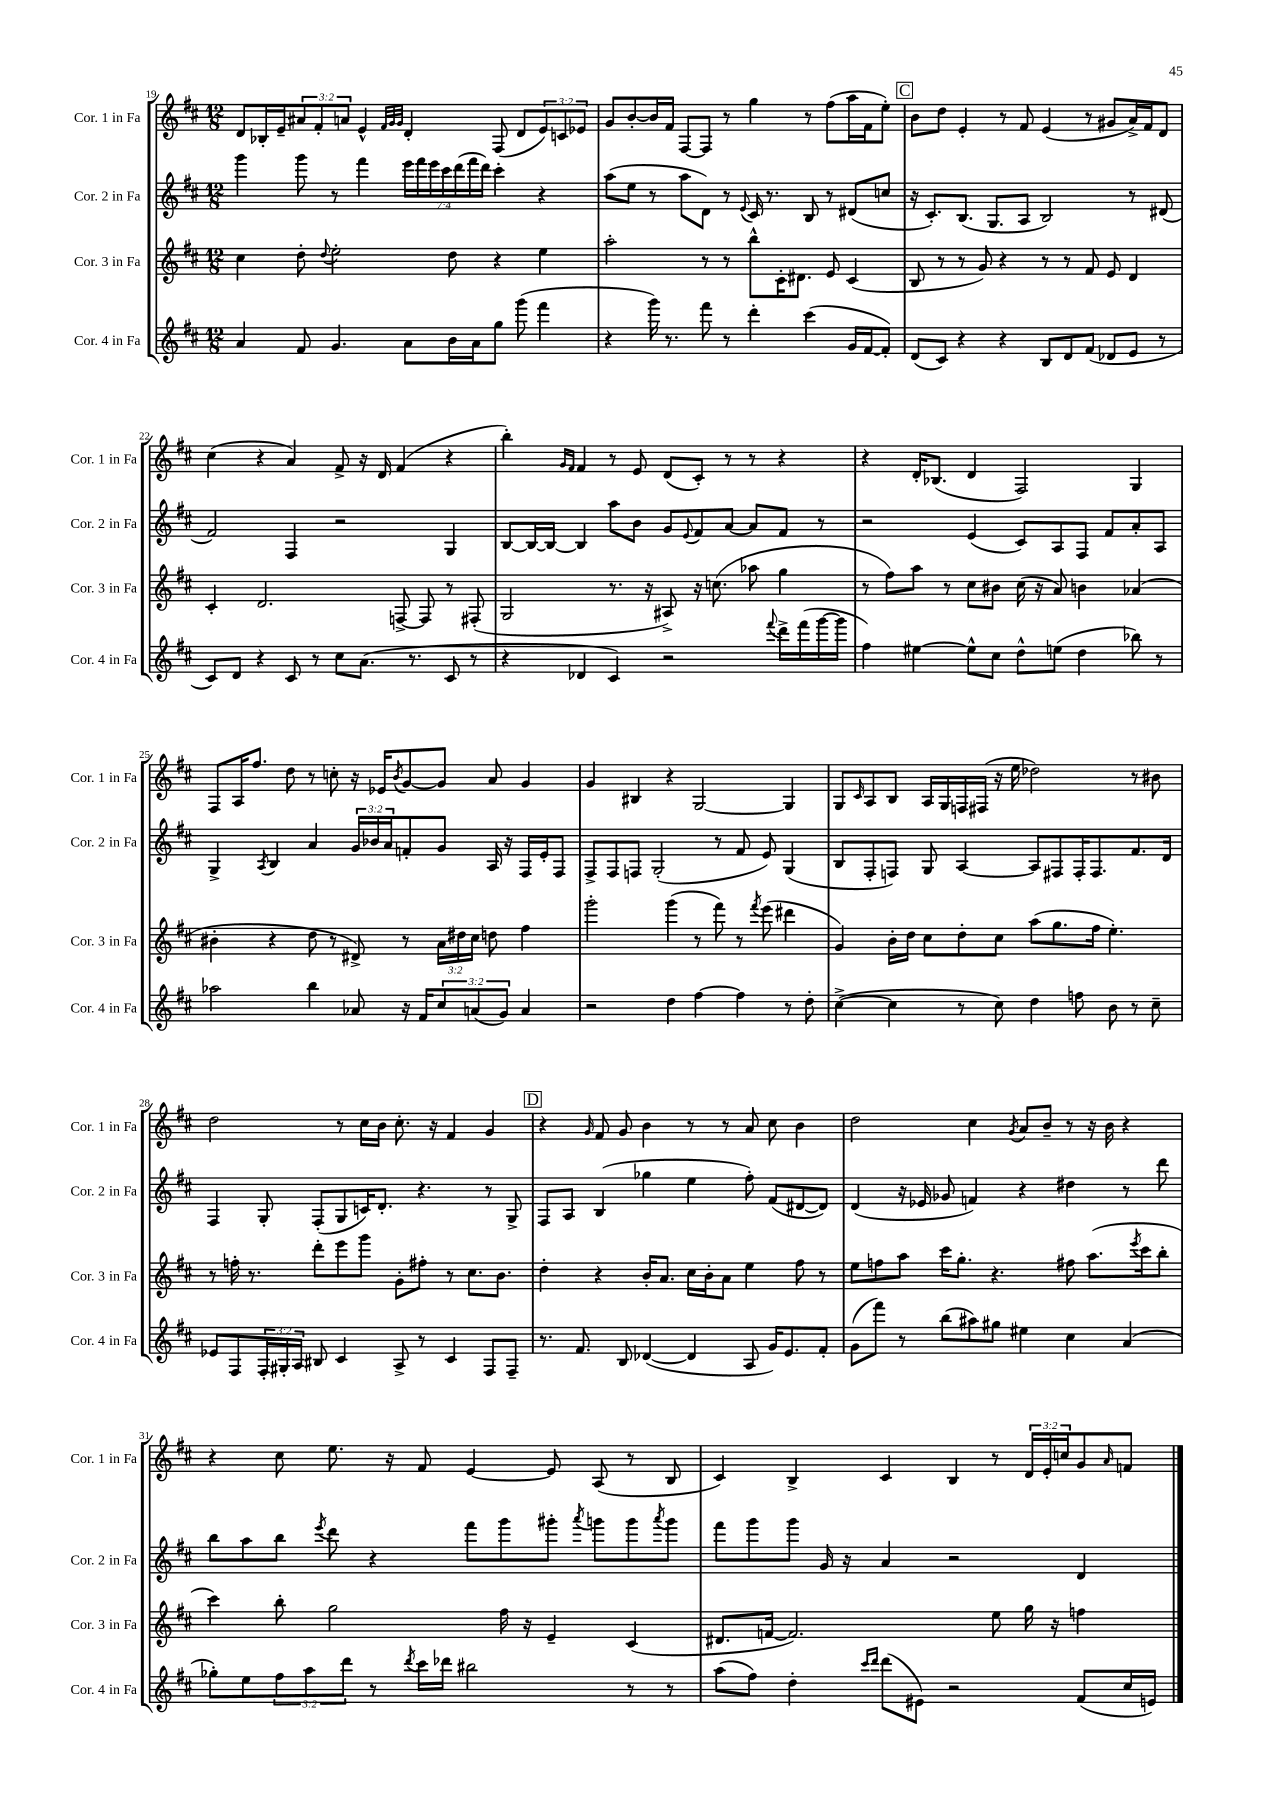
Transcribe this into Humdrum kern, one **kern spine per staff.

**kern	**kern	**kern	**kern
*staff4	*staff3	*staff2	*staff1
*clefG2	*clefG2	*clefG2	*clefG2
*k[f#c#]	*k[f#c#]	*k[f#c#]	*k[f#c#]
*M12/8	*M12/8	*M12/8	*M12/8
4a	4cc#	4ggg	8d
.	.	.	16B-'
.	.	.	16e~
8f#	8dd'	8ggg	12a#
.	.	.	12f#'
.	8qqdd	.	.
4.g	2ee'	8r	.
.	.	.	12a
.	.	4fff#	4e^^
.	.	.	32qqf#
.	.	.	32qqg
.	.	.	32qqg
8a	.	28eee	4d'
.	.	28fff#	.
.	.	28eee	.
.	.	28ccc#	.
16b	8dd	.	.
.	.	(28ddd	.
.	.	28fff#	.
16a	.	.	.
.	.	28ddd)	.
8gg	4r	4ccc#'	(8F#
(8ggg	.	.	8d
4fff#	4ee	4r	12e)
.	.	.	12c
.	.	.	12e-
=	=	=	=
4r	2aa'	(8aa	8g
.	.	8ee	[8b'
16ggg)	.	8r	16b]
8.r	.	.	16f#
.	.	8aa	[8F#
8fff#	8r	8d)	8F#]
8r	8r	8r	8r
.	.	8qqe	.
4ddd'	8bb^^	16c#	4gg
.	.	8.r	.
.	16c#'	.	.
.	8.d#	.	.
(4ccc#	.	8B	8r
.	8e	8r	(8ff#
16g	(4c#	(8d#	16aa
[16f#	.	.	16f#
8f#'])	.	8cc	8ee')
=	=	=	=
(8d	8B	16r	8b
.	.	8.c#')	.
8c#)	8r	.	8dd
4r	8r	(8.B	4e'
.	8g)	.	.
.	.	8.G	.
4r	4r	.	8r
.	.	8A	8f#
8B	8r	2B)	(4e
8d	8r	.	.
(8f#	8f#	.	8r
8d-	8e	.	8g#
8e	4d	8r	16a^)
.	.	.	16f#
8r	.	(8d#	8d
=	=	=	=
8c#)	4c#'	2f#)	(4cc#
8d	.	.	.
4r	2.d	.	4r
8c#	.	4F#	4a)
8r	.	.	.
8cc#	.	2r	8f#^
(8.a	.	.	16r
.	.	.	16d
.	[8F^	.	(4f#
8.r	.	.	.
.	8F]	.	.
8c#	8r	4G	4r
8r	(8F#'	.	.
=	=	=	=
4r	2G	[8B	4bb')
.	.	16B_	.
.	.	16B_	.
.	.	.	16qqg
.	.	.	16qqf#
4d-	.	4B]	4f#
4c#)	8.r	8aa	8r
.	.	8b	8e
.	16r	.	.
2r	8A#^)	8g	(8d
.	.	8qqe	.
.	16r	8f#	8c#')
.	(8.cc	.	.
.	.	[8a	8r
.	8aa-	8a]	8r
8qqfff#	.	.	.
16ddd^	4gg	8f#	4r
(16fff#	.	.	.
[16ggg	.	8r	.
16ggg]	.	.	.
=	=	=	=
4ff#)	8r	2r	4r
.	8ff#)	.	.
[4ee#	8aa	.	16d'
.	.	.	(8.B-
.	8r	.	.
8ee#^^]	8cc#	(4e	4d
8cc#	8b#	.	.
8dd^^	(16cc#	8c#)	2F#)
.	16r	.	.
(8ee	8a)	8A	.
4dd	4b	8F#	.
.	.	8f#	.
8bb-)	(4a-	8a'	4G
8r	.	8A	.
=	=	=	=
2aa-	4b#'	4G^	8F#
.	.	.	16A
.	.	.	8.ff#
.	.	8qA	.
.	4r	4B	.
.	.	.	8dd
4bb	8dd	4a	8r
.	8r	.	8cc'
8a-	8d#^)	24g	16r
.	.	24b-	.
.	.	.	16e-
.	.	24a	.
.	.	.	8qb
16r	8r	8f'	[8g
16f#	.	.	.
12cc#	24a	8g	8g]
.	24dd#	.	.
(12a	24cc#	.	.
.	8dd	16A	8a
12g)	.	.	.
.	.	16r	.
4a	4ff#	16F#	4g
.	.	16e'	.
.	.	8F#	.
=	=	=	=
2r	2ggg'	8F#^	4g
.	.	8F#	.
.	.	8F	4B#
.	.	(2G'	.
4dd	(4ggg	.	4r
[4ff#	8r	.	[2G
.	8fff#)	8r	.
4ff#]	8r	8f#	.
.	8qfff#	.	.
.	(8eee	8e)	.
8r	4ddd#	(4G	4G]
8dd'	.	.	.
=	=	=	=
([4cc#^	4g)	8B	8G
.	.	.	16qqc#
.	.	8F#'	8A
4cc#]	16b'	8F)	8B
.	16dd	.	.
.	8cc#	8G	16A
.	.	.	16G
8r	8dd'	[4A	16F
.	.	.	(16F#
8cc#)	8cc#	.	16r
.	.	.	16ee
4dd	(8aa	8A]	2dd-)
.	8.gg	8F#	.
8ff	.	16F#'	.
.	16ff#	8.F#	.
8b	4.ee')	.	.
8r	.	8.f#	8r
8cc#~	.	.	8b#
.	.	16d	.
=	=	=	=
8e-	8r	4F#	2dd
8F#	16ff'	.	.
.	8.r	.	.
24F#'	.	8G'	.
24G#'	.	.	.
24A	.	.	.
8B#	8ddd'	(8F#'	.
4c#	8eee	8G	8r
.	8ggg	16c)	16cc#
.	.	8.d'	16b
8A^	8g'	.	8.cc#'
8r	8ff#'	4.r	.
.	.	.	16r
4c#	8r	.	4f#
.	8.cc#	.	.
8F#	.	8r	4g
.	8.b	.	.
8F#~	.	8G^	.
=	=	=	=
8.r	4dd'	8F#	4r
.	.	8A	.
8.f#	.	.	.
.	.	.	16qqg
.	4r	(4B	8f#
8B	.	.	8g
([4d-	16b'	4gg-	4b
.	8.a	.	.
4d-]	16cc#	4ee	8r
.	16b'	.	.
.	8a	.	8r
8A	4ee	8ff#')	8a
16g)	.	(8f#	8cc#
8.e	.	.	.
.	8ff#	[8d#	4b
8f#'	8r	8d#])	.
=	=	=	=
(8g	8ee	(4d	2dd
8fff#)	8ff	.	.
8r	8aa	16r	.
.	.	16e-	.
(8bb	16ccc#	8g-	.
.	8.gg'	.	.
8aa#)	.	4f)	4cc#
8gg#	4.r	.	.
.	.	.	8qg
4ee#	.	4r	8a
.	.	.	8b~
4cc#	8ff#	4dd#	8r
.	(8.aa	.	16r
.	.	.	16b
(4a	.	8r	4r
.	8qeee	.	.
.	16ccc#	.	.
.	8bb'	8ddd	.
=	=	=	=
8gg-')	4ccc#)	8bb	4r
8ee	.	8aa	.
12ff#	8bb'	8bb	8cc#
12aa	.	.	.
.	.	8qeee	.
.	2gg	8ddd	8.ee
12ddd	.	.	.
8r	.	4r	.
.	.	.	16r
8qddd	.	.	.
16ccc#	.	.	8f#
16ddd-	.	.	.
2bb#	.	8fff#	[4e
.	16ff#	8ggg	.
.	16r	.	.
.	4e~	8ggg#'	8e]
.	.	8qaaa	.
.	.	8ggg	(8A
8r	(4c#	8ggg	8r
.	.	8qaaa	.
8r	.	8ggg	8B
=	=	=	=
(8aa	8.d#	8fff#	4c#)
8ff#)	.	8ggg	.
.	[16f	.	.
4dd'	2.f])	8ggg	4B^
.	.	16g	.
.	.	16r	.
16qqccc#	.	.	.
16qqddd	.	.	.
(8ddd	.	4a	4c#
8e#)	.	.	.
2r	.	2r	4B
.	8ee	.	8r
.	16gg	.	24d
.	.	.	24e'
.	16r	.	.
.	.	.	24cc
(8f#	4ff	4d	8g
.	.	.	16qqa
16cc#	.	.	8f
16e)	.	.	.
==	==	==	==
*-	*-	*-	*-
